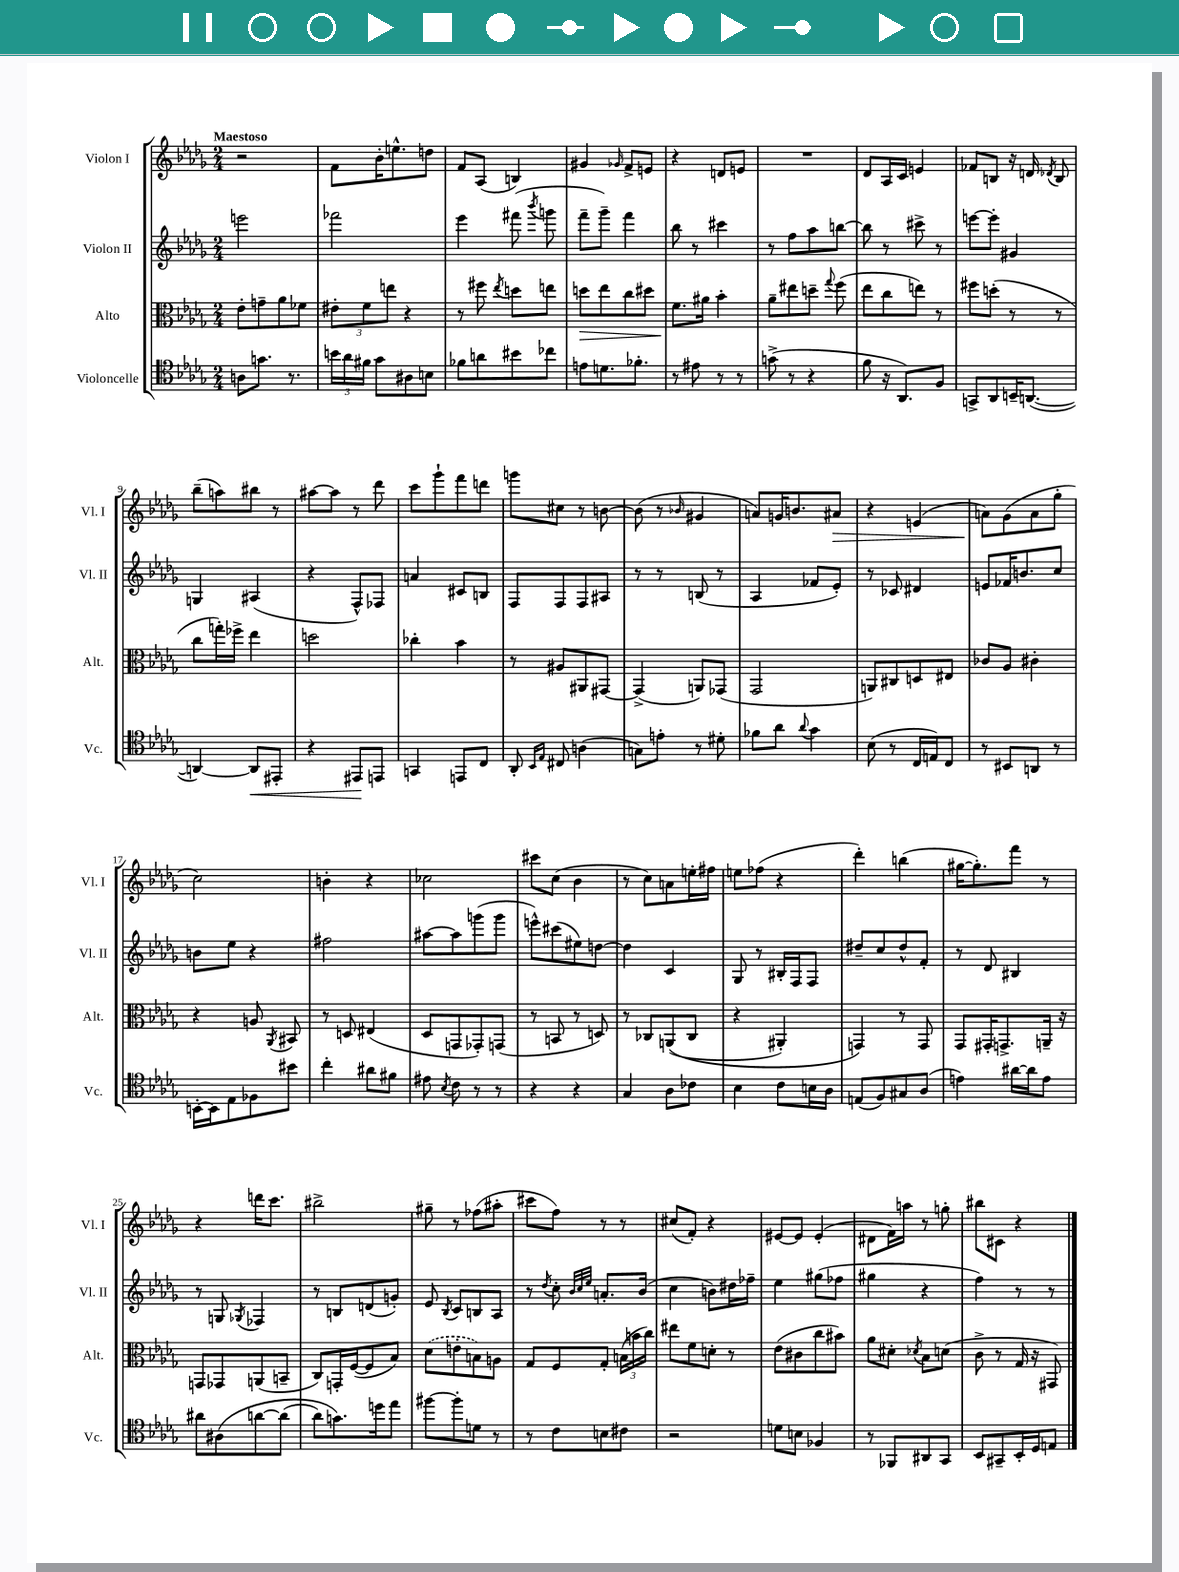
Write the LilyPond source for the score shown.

<<
\new StaffGroup <<
\new Staff = "s0" \with { instrumentName = "Violon I" shortInstrumentName = "Vl. I" } {
    \clef treble \key des \major \numericTimeSignature \time 2/4 \tempo "Maestoso"
    \autoBeamOff r2 |
    f'8[ bes'16-. e''8.-^ d''8] |
    f'8[ aes8]( b4) |
    gis'4 \grace { ges'16 } f'8[-> e'8] |
    r4 d'8[ e'8] |
    R2 |
    des'8[ aes16 c'16] e'4 |
    fes'8[ b8] r16 d'16 \acciaccatura { des'8 } b8 |
    bes''8[--( a''8) bis''8] r8 |
    ais''8[~ ais''8] r8 des'''8 |
    c'''8[ ges'''8-! f'''8 d'''8] |
    g'''8[ cis''8] r8 b'8~ |
    b'8( r8 \grace { bes'16 } gis'4 |
    a'8[) g'16 b'8. ais'8]\> |
    r4 e'4( |
    a'8[\!) ges'8( a'8 ges''8]-. |
    c''2) |
    b'4-. r4 |
    ces''2 |
    cis'''8[ c''8]( bes'4 |
    r8 c''8[) a'8 e''16-. fis''16] |
    e''8[ fes''8]( r4 |
    des'''4-.) b''4( |
    gis''16[~ gis''8.-.) f'''8] r8 |
    r4 d'''16[ c'''8.] |
    bis''2-> |
    gis''8-- r8 fes''8[( ais''8]-. |
    cis'''8[ f''8]) r8 r8 |
    cis''8[( f'8]-.) r4 |
    eis'8[~ eis'8] eis'4-.( |
    dis'8[ f'16) a''16] r8 g''8-. |
    bis''8[ cis'8] r4 \bar "|." |
}
\new Staff = "s1" \with { instrumentName = "Violon II" shortInstrumentName = "Vl. II" } {
    \clef treble \key des \major \numericTimeSignature \time 2/4
    \autoBeamOff e'''2 |
    fes'''2 |
    ees'''4 fis'''8( \acciaccatura { bes'''8 } g'''8 |
    f'''8[-- ges'''8]--) f'''4 |
    bes''8 r8 cis'''4 |
    r8 f''8[ aes''8 b''8]~ |
    b''8 r8 cis'''8-> r8 |
    e'''8[~ e'''8]-. gis'4 |
    g4 ais4( |
    r4 f8[-^) fes8] |
    a'4 cis'8[ b8] |
    f8[ f8 f8 ais8] |
    r8 r8 b8( r8 |
    aes4 fes'8[ ees'8]-.) |
    r8 ces'8 dis'4 |
    e'8[ fes'16 b'8. c''8] |
    b'8[ ees''8] r4 |
    fis''2 |
    ais''8[~ ais''8 g'''8( g'''8] |
    e'''8[-^) cis'''8( eis''8) d''8]~ |
    d''4 c'4 |
    ges8 r8 bis16[-. f16 f8] |
    dis''8[-- c''8 dis''8-^ f'8]-. |
    r8 des'8 bis4 |
    r8 g8 \acciaccatura { ges8 } fes4 |
    r8 b8[ d'8( g'8]-.) |
    ees'8 \acciaccatura { bes8 } c'8[ b8 aes8] |
    r8 \acciaccatura { des''8 } c''8-. \grace { bes'32[ c''32 ees''32] } a'8.[-. bes'16]( |
    c''4 b'8[) dis''16 fes''16]-- |
    ees''4 gis''8[( fes''8] |
    gis''4 r4 |
    f''4) r8 r8 \bar "|." |
}
\new Staff = "s2" \with { instrumentName = "Alto" shortInstrumentName = "Alt." } {
    \clef alto \key des \major \numericTimeSignature \time 2/4
    \autoBeamOff ees'8[-. g'8-- aes'8 fes'8] |
    \tuplet 3/2 { eis'8[-. f'8 e''8] } r4 |
    r8 fis''8 \acciaccatura { ees''8 } d''8[ e''8] |
    d''8[\> ees''8 c''8 dis''8] |
    f'8.[\! ais'16] bes'4-. |
    aes'8[-- eis''8 d''8]-- \appoggiatura { ges''8 } f''8( |
    ees''8[ c''8 e''8]) r8 |
    fis''8[ d''8]-.( r8 r8 |
    c''8[ g''16-.) fes''16]-> ees''4 |
    d''2 |
    ces''4-. bes'4 |
    r8 ais8[ ais,8 gis,8]~ |
    gis,4->( a,8[) ges,8]( |
    ges,2 |
    a,8[) cis8 d8 eis8] |
    ces'8[ aes8] cis'4-. |
    r4 a8 \acciaccatura { aes,8 } bis,8 |
    r8 d8 eis4( |
    des8[ g,8 ges,8-.) g,8]( |
    r8 b,8 r8 d8) |
    r8 ces8[ a,8(\( ces8] |
    r4 ais,4-.) |
    g,4\) r8 g,8 |
    ges,8[ gis,16-. g,8.-> a,16]-- r16 |
    g,8[ ges,8 a,8( b,8]-- |
    c8[) g,16-. f16~( f8 bes8]) |
    \once \slurDashed des'8[( e'8-. b8) a8] |
    ges8[ f8 ges8]-. \tuplet 3/2 { b16[( b'16 c''16]) } |
    eis''8[ f'8 d'8]-. r8 |
    ees'8[( cis'8 c''8 bis'8]) |
    aes'8[ dis'8]-. \acciaccatura { des'8 } bes8[ d'8]( |
    c'8-> r8 ges16 r16 gis,8) \bar "|." |
}
\new Staff = "s3" \with { instrumentName = "Violoncelle" shortInstrumentName = "Vc." } {
    \clef tenor \key des \major \numericTimeSignature \time 2/4
    \autoBeamOff a8[ g'8.] r8. |
    \tuplet 3/2 { b'16[ aes'16 fis'16] } ges'8[ ais8 b8] |
    fes'8[ a'8 bis'8 ces''8] |
    e'8[ d'8. fes'8.]-. |
    r8 eis'8 r8 r8 |
    g'8->( r8 r4 |
    f'8 r16 aes,8.[) f8] |
    g,8[-> aes,8 b,16-- a,8.]~( |
    a,4~) a,8[\< eis,8]-. |
    r4 eis,8[\! e,8] |
    g,4 e,8[ c8] |
    aes,8-. \grace { bes,16[ ees16] } cis8 a4( |
    g8[) e'8]-. r8 dis'8-. |
    fes'8[ aes'8] \appoggiatura { aes'8 } ges'4 |
    bes8( r8 c16[ e16) c8] |
    r8 bis,8[ a,8] r8 |
    b,16[~-. b,16 ees8 fes8 bis'8] |
    c''4-. ais'8[ fis'8] |
    eis'8 \acciaccatura { bes8 } c'8 r8 r8 |
    r4 r4 |
    ges4 aes8[ ces'8] |
    bes4 c'8[ b16 aes16] |
    e8[( f8) gis8 aes8]( |
    e'4) ais'16[~ ais'16 e'8] |
    ais'8[ ais8\( a'8~ a'8]( |
    aes'8[) g'8.\) d''16 ees''8] |
    fis''8[~ fis''8-. d'8] r8 |
    r8 c'8[ b8 cis'8] |
    r2 |
    d'8[ b8] fes4 |
    r8 fes,8[ ais,8 ges,8] |
    bes,8[ gis,8-- bes,16-. des16 e8] \bar "|." |
}
>>
>>
